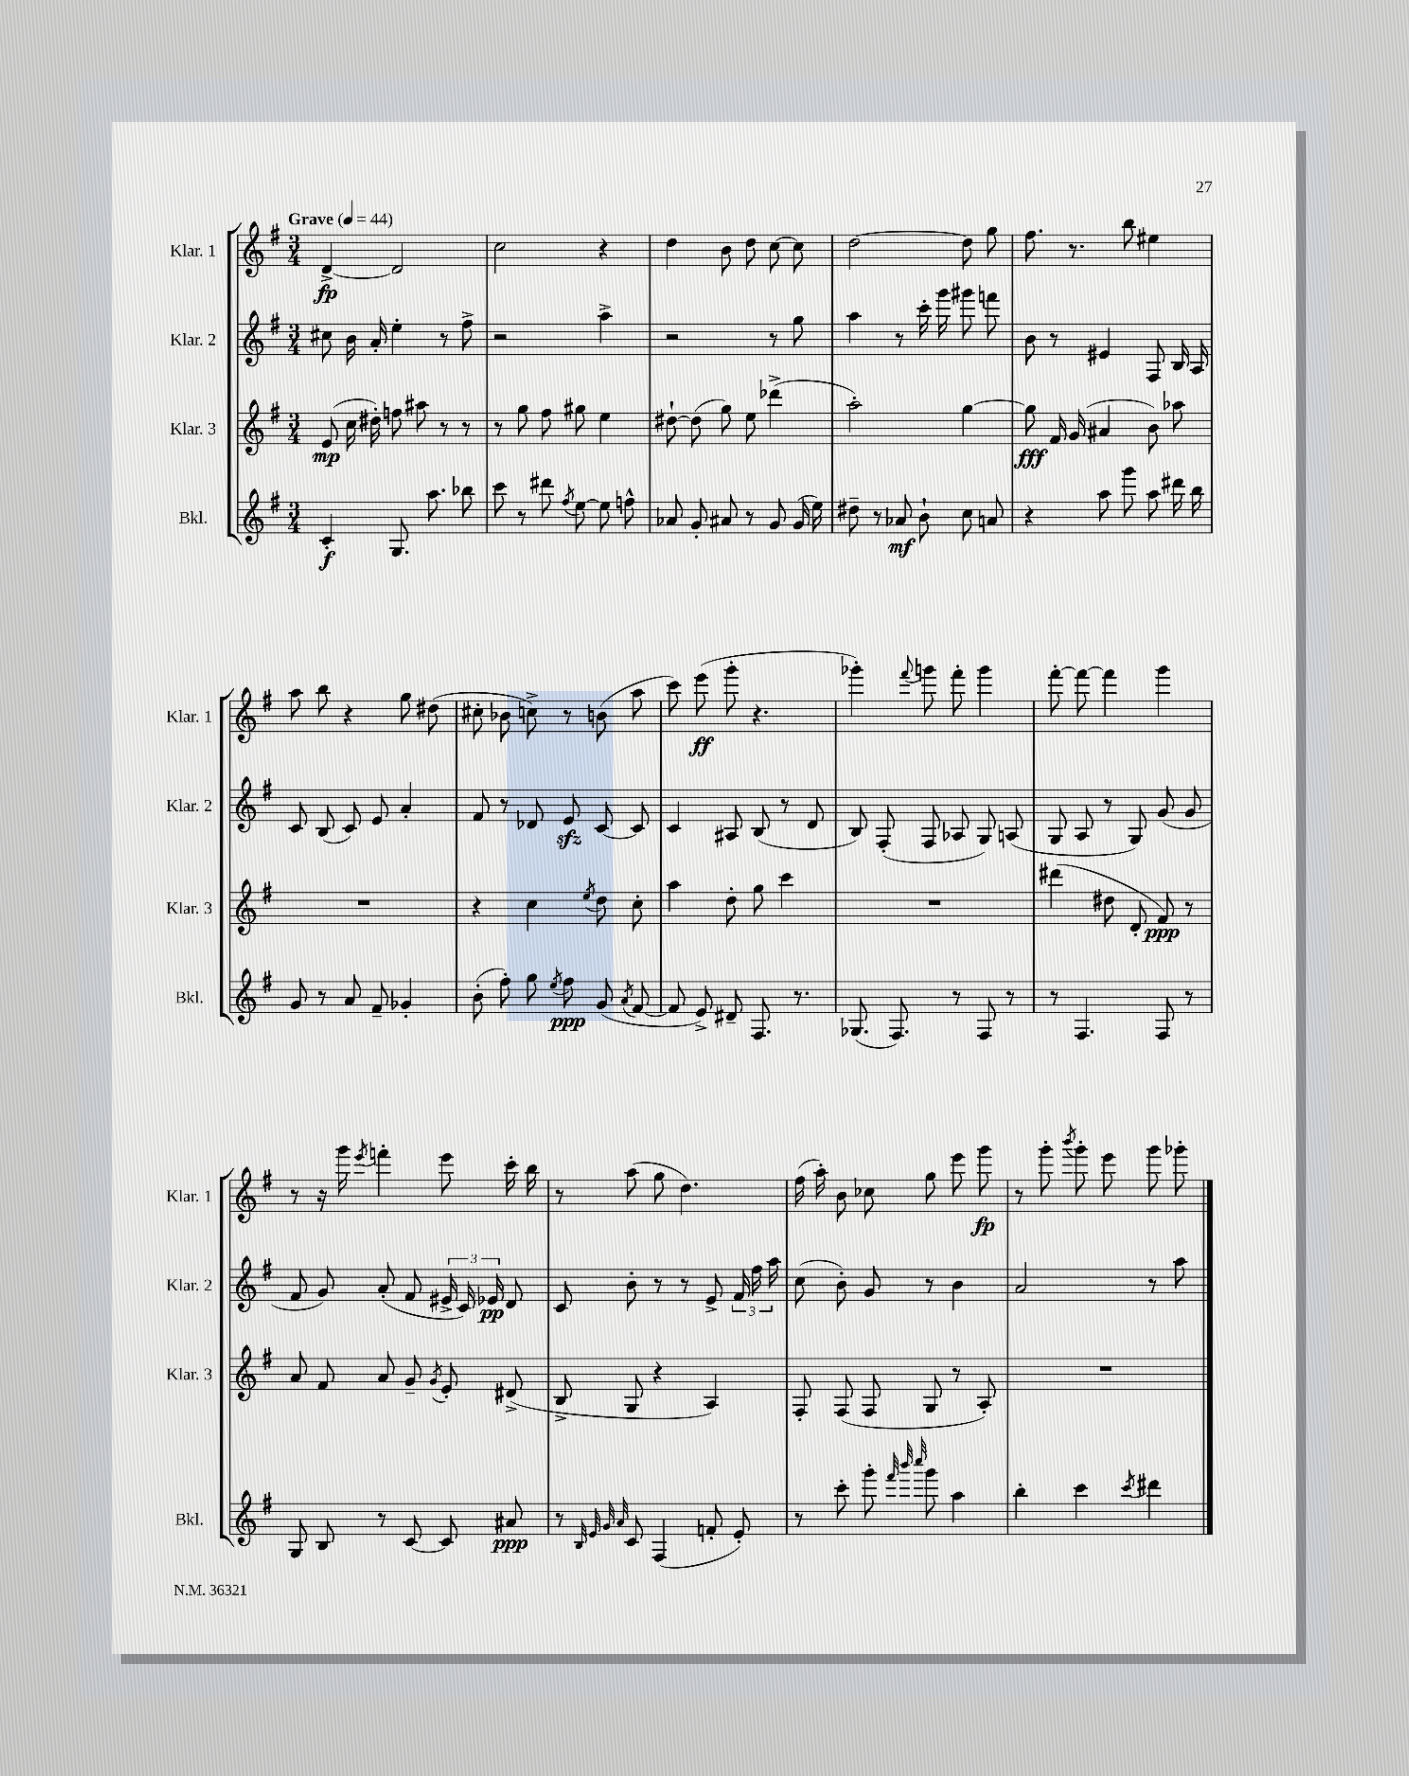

**kern	**kern	**kern	**kern
*staff4	*staff3	*staff2	*staff1
*clefG2	*clefG2	*clefG2	*clefG2
*k[f#]	*k[f#]	*k[f#]	*k[f#]
*M3/4	*M3/4	*M3/4	*M3/4
*MM44	*MM44	*MM44	*MM44
4c'	(8e	8cc#	[4d^
.	16cc	16b	.
.	16dd#')	16a'	.
8.G	8ff	4ee'	2d]
.	8aa#	.	.
8.aa	.	.	.
.	8r	8r	.
8bb-	8r	8ff#^	.
=	=	=	=
8ccc	8r	2r	2cc
8r	8gg	.	.
8ddd#	8ff#	.	.
8qff#	.	.	.
[8ee	8gg#	.	.
8ee]	4ee	4aa^	4r
8ff^^	.	.	.
=	=	=	=
8a-	[8dd#`	2r	4dd
8g'	(8dd#]	.	.
8a#	8gg)	.	8b
8r	8ee	.	8dd
8g	(4ddd-^	8r	[8cc
(16g	.	8gg	8cc]
16ee)	.	.	.
=	=	=	=
8dd#~	2aa')	4aa	[2dd
8r	.	.	.
8a-	.	8r	.
8b`	.	16ccc'	.
.	.	16ggg	.
8cc	[4gg	8ggg#	8dd]
8a	.	8fff	8gg
=	=	=	=
4r	8gg]	8b	8.ff#
.	16f#	8r	.
.	(16g	.	8.r
8aa	4a#	4e#	.
8ggg	.	.	8bb
8aa	8b)	8F#	4ee#
16ddd#	8aa-	16B	.
16bb	.	16A	.
=	=	=	=
8g	2.r	8c	8aa
8r	.	(8B	8bb
8a	.	8c)	4r
8f#~	.	8e	.
4g-'	.	4a'	8gg
.	.	.	(8dd#
=	=	=	=
(8b'	4r	8f#	8cc#'
8ff#')	.	8r	8b-
8gg	4cc	8d-	8cc^)
8qee	.	.	.
8ff#	.	8e	8r
.	8qee	.	.
(8g	8dd	[8c	(8b
8qa	.	.	.
[8f#	8cc'	8c]	8aa
=	=	=	=
8f#]	4aa	4c	8ccc)
8e^)	.	.	(8eee
8d#~	8dd'	8A#	8ggg'
8.F#	8gg	(8B	4.r
.	4ccc	8r	.
8.r	.	.	.
.	.	8d	.
=	=	=	=
(8.G-	2.r	8B)	4ggg-')
.	.	(8F#'	.
8.F#)	.	.	.
.	.	.	8qqfff#
.	.	8F#	8ggg
8r	.	8A-	8fff#'
8F#	.	8G)	4ggg
8r	.	(8A	.
=	=	=	=
8r	(4ddd#	8G	[8fff#'
4.F#	.	8A	8fff#_
.	8dd#	8r	4fff#]
.	8d'	8G)	.
8F#	8f#)	(8g	4ggg
8r	8r	8g	.
=	=	=	=
8G	8a	8f#	8r
8B	8f#	8g)	16r
.	.	.	16ggg
.	.	.	8qeee
8r	8a	(8a'	4fff'
[8c	8g~	8f#	.
.	8qg	.	.
8c]	8e'	24e#^	8eee
.	.	24c)	.
.	.	24e-	.
8a#	(8d#^	8d	16ccc'
.	.	.	16bb
=	=	=	=
8r	8B^	8c	8r
32qqB	.	.	.
32qqe	.	.	.
32qqg	.	.	.
32qqa	.	.	.
8c	8G	8b'	(8aa
(4F#	4r	8r	8gg
.	.	8r	4.dd)
8f'	4A)	8e^	.
8e')	.	24f#	.
.	.	24ff#	.
.	.	24aa	.
=	=	=	=
8r	8F#'	(8cc	(16ff#
.	.	.	16aa')
8ccc'	(8F#	8b')	8b
8ggg'	8F#	8g	8cc-
32qqfff#	.	.	.
32qqbbb	.	.	.
32qqcccc	.	.	.
8ggg	8G	8r	8gg
4aa	8r	4b	8eee
.	8A')	.	8ggg
=	=	=	=
4bb'	2.r	2a	8r
.	.	.	8ggg'
.	.	.	8qbbb
4ccc	.	.	8ggg'
.	.	.	8eee
8qccc	.	.	.
4ddd#	.	8r	8ggg
.	.	8aa	8ggg-'
==	==	==	==
*-	*-	*-	*-
